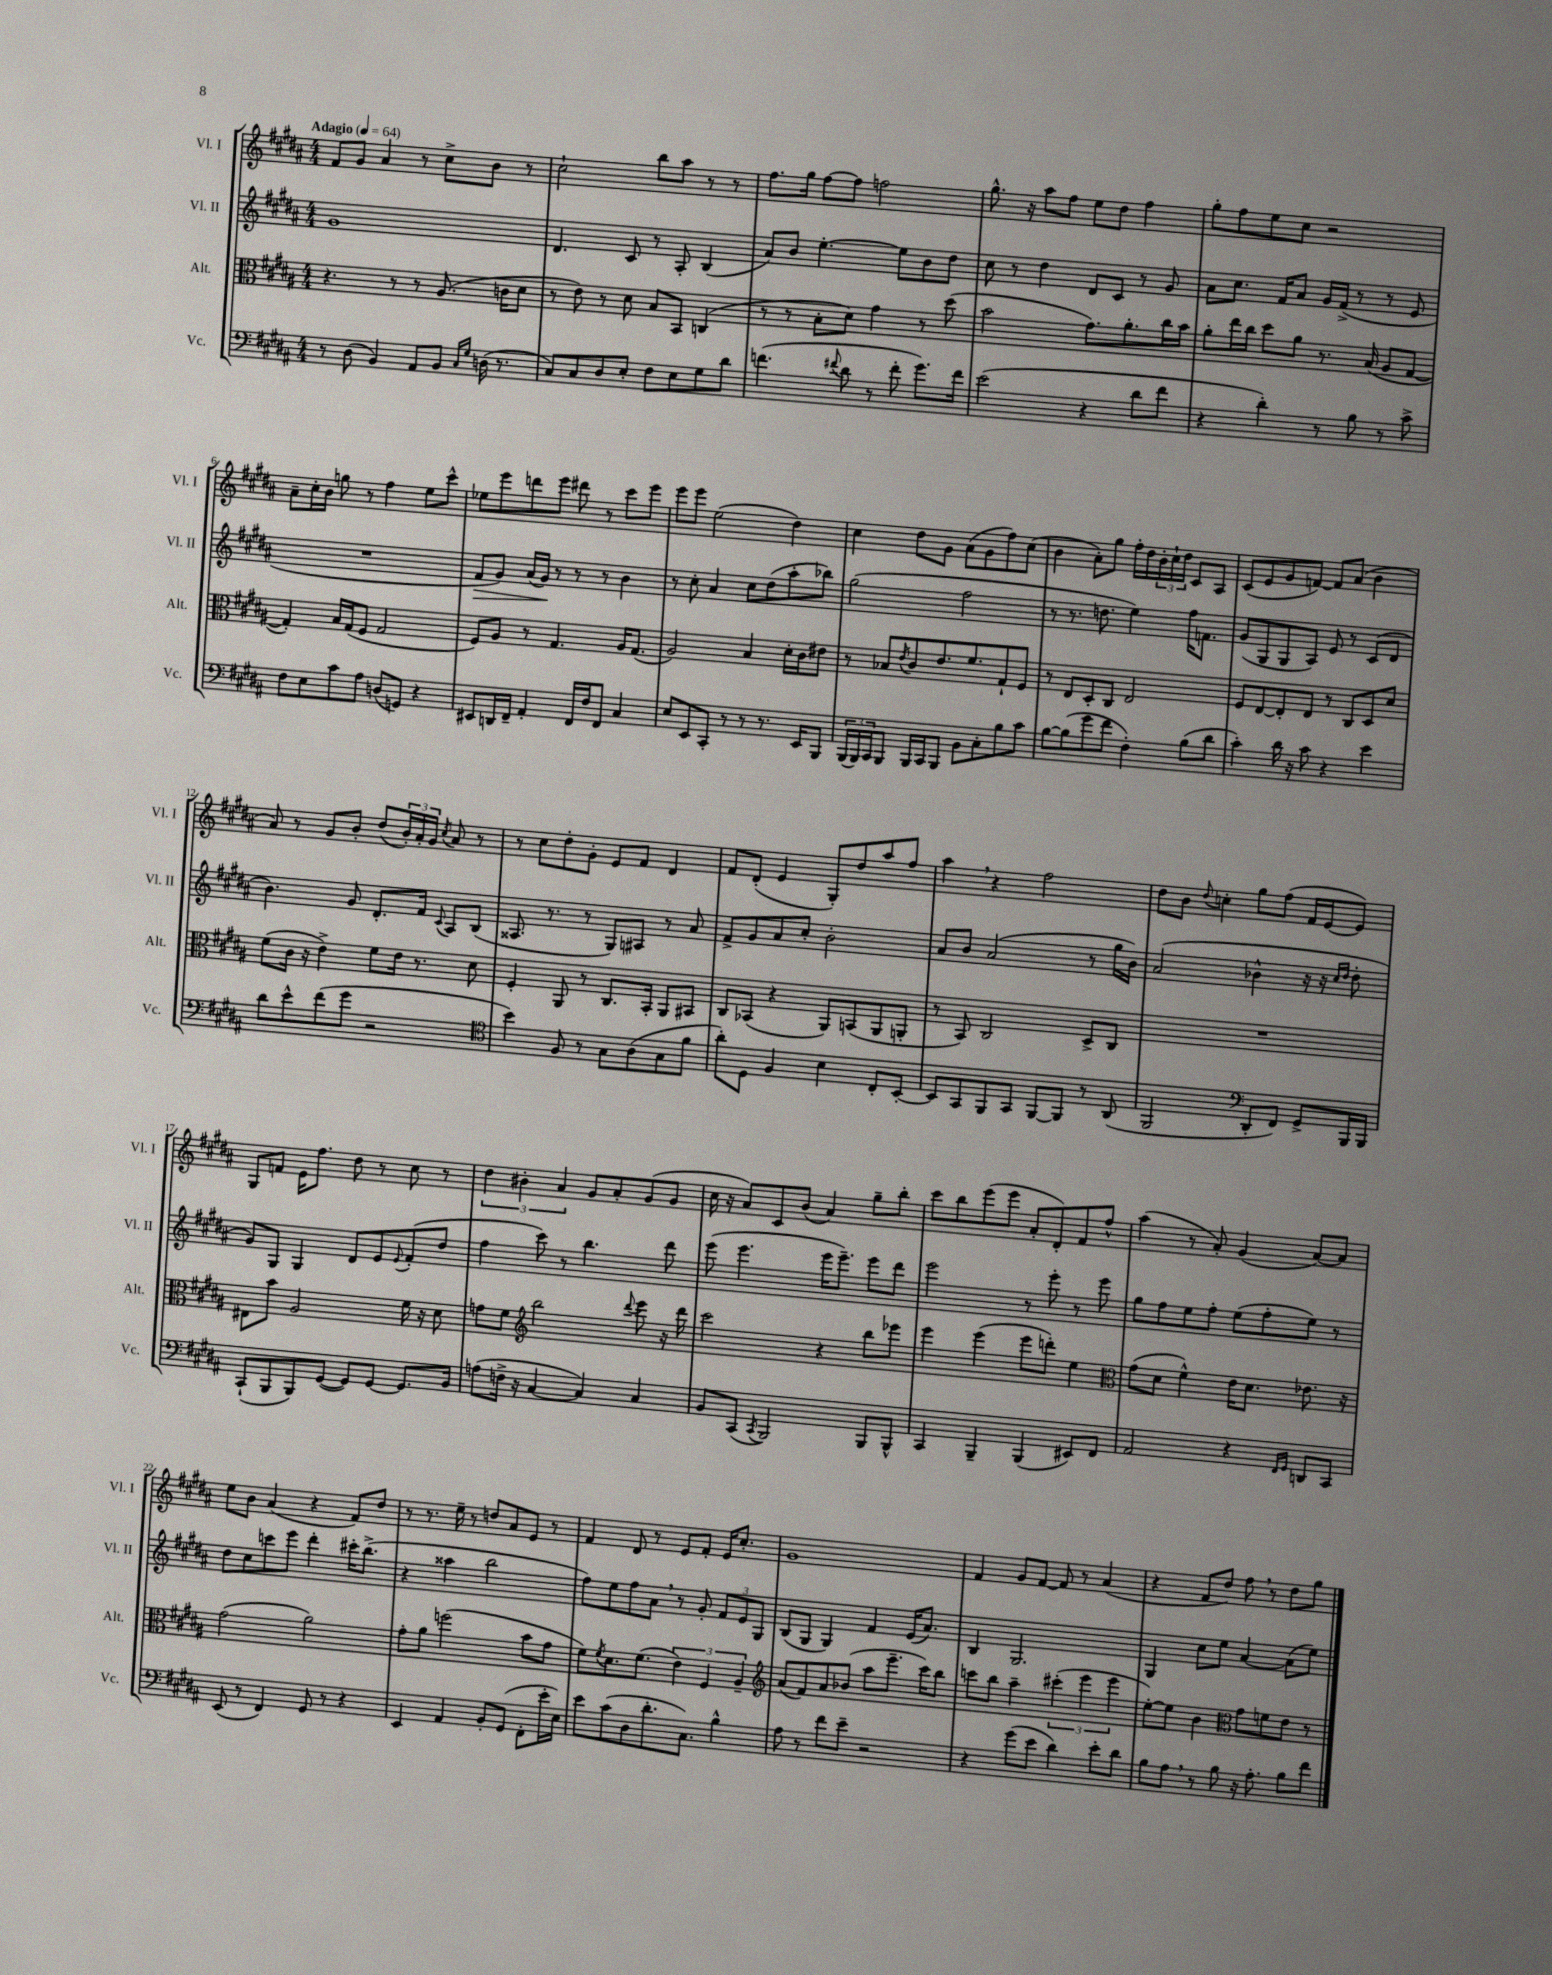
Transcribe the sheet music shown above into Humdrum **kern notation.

**kern	**kern	**kern	**dynam	**kern
*part4	*part3	*part2	*part2	*part1
*staff4	*staff3	*staff2	*staff2	*staff1
*I"Vc.	*I"Alt.	*I"Vl. II	*	*I"Vl. I
*I'Vc.	*I'Alt.	*I'Vl. II	*	*I'Vl. I
*clefF4	*clefC3	*clefG2	*	*clefG2
*k[f#c#g#d#a#]	*k[f#c#g#d#a#]	*k[f#c#g#d#a#]	*	*k[f#c#g#d#a#]
*M4/4	*M4/4	*M4/4	*	*M4/4
*MM64	*MM64	*MM64	*	*MM64
=1	=1	=1	=1	=1
!	!	!	!	!LO:TX:a:B:t=Adagio
8r	4.r	1g#	.	8f#/L
(8D#\	.	.	.	8g#/J
4BB/)	.	.	.	4a#/
.	8r	.	.	.
8AA#/L	8r	.	.	8r
8BB/J	(8.A#/	.	.	8cc#^\L
16qqC#/LL	.	.	.	.
16qqG#/JJ	.	.	.	.
(16Dn\	.	.	.	8b\J
8.r	16cn\KL	.	.	.
.	8d#\J	.	.	8r
=2	=2	=2	=2	=2
8C#/L)	8r	4.d#/	.	2cc#`\
8C#/	8e\)	.	.	.
8D#/	8r	.	.	.
8E'/J	8d#\	8c#/	.	.
8F#\L	8B/L	8r	.	8bb\L
8E\	8BB/J	8A#'/	.	8aa#\J
8G#\	(4Cn/	(4B/	.	8r
8d#\J	.	.	.	8r
=3	=3	=3	=3	=3
(4.fn\	8r	8a#/L)	.	8.ff#\L
.	8r	8b/J	.	.
.	.	.	.	16gg#\Jk
.	8B'\L	[4.ee'\	.	[8ff#\L
8qqf#X/	.	.	.	.
8d#\	8d#\J)	.	.	8ff#\J]
8r	4g#\	.	.	2ffn\
8f#'\	.	8ee\L]	.	.
8.g#\L)	8r	8b\	.	.
.	(8dd#\	8dd#\J	.	.
16f#\Jk	.	.	.	.
=4	=4	=4	=4	=4
(2e\	2b\	8cc#\	.	8.gg#^^\
.	.	8r	.	.
.	.	.	.	16r
.	.	4dd#\	.	8aa#\L
.	.	.	.	8ff#\J
4r	8.g#\L)	8d#/L	.	8ee\L
.	.	8c#/J	.	8dd#\J
.	8.a#'\	.	.	.
8d#\L	.	8r	.	4ff#\
8f#\J	16cc#\L	8g#/	.	.
.	16b\JJ	.	.	.
=5	=5	=5	=5	=5
4r	8a#'\L	8a#\L	.	8gg#'\L
.	16ee\L	8.cc#\J	.	8ff#\
.	16cc#\JJ	.	.	.
4d#'\)	8dd#\L	.	.	8ee\
.	.	16f#/KL	.	.
.	8a#\J	8a#/J	.	8cc#\J
8r	8.r	16g#/LL	.	2r
.	.	(16f#^/JJ	.	.
8B\	.	8r	.	.
.	(16B/	.	.	.
8r	8A#/L	8r	.	.
8c#^\	[8G#/J	8e/	.	.
!!LO:LB:g=z
=6	=6	=6	=6	=6
8F#\L	4G#'/])	1r	.	8a#~\L
8E\	.	.	.	16cc#'\L
.	.	.	.	16b\JJ
8c#\	16B/LL	.	.	8ggn\
.	(16G#/J	.	.	.
8A#\J	8F#/J	.	.	8r
(8Dn/L	2G#/	.	.	4ff#\
8GGn/J)	.	.	.	.
4r	.	.	.	8ee\L
.	.	.	.	8ccc#^^\J
=7	=7	=7	=7	=7
!	!	!	!LO:HP:b	!
8EE#X/L	8F#/L)	8f#/L	>	8ee-X\L
16DDn/L	8A#/J	8g#/J)	.	8eee\
16FF#~/JJ	.	.	.	.
4AA#'/	8r	(16a#/LL	.	8dddn\
.	.	16g#/JJ)	.	.
.	4.G#/	8r	]	8eee\J
16FF#/LL	.	8r	.	8ddd#X\
16F#/J	.	.	.	.
8FF#/J	.	8r	.	8r
4C#/	16A#/KL	4b\	.	8ccc#\L
.	(8.G#/J	.	.	.
.	.	.	.	8eee\J
=8	=8	=8	=8	=8
8E/L	2A#/)	8r	.	8eee\L
8EE/	.	8cc#'\	.	8eee\J
8CC#'/J	.	4a#/	.	(2ee\
8r	.	.	.	.
8r	4B/	8cc#\L	.	.
8.r	.	(8dd#\	.	.
.	16d#'\LL	8aa#'\	.	4dd#\)
16EE/KL	16c#\J	.	.	.
8BBB/J	8e#X\J	8bb-X\J)	.	.
=9	=9	=9	=9	=9
(24BBB/LL	8r	(2gg#\	.	4cc#\
24BBB/)	.	.	.	.
24CC#/J	.	.	.	.
8BBB/J	8B-X/L	.	.	.
.	8qe/	.	.	.
16BBB/LL	8c#/	.	.	8dd#\L
16CC#/J	.	.	.	.
8BBB/J	8.e/	.	.	8g#\J
8BB\L	.	2ff#\	.	(8a#\L
.	8.f#/	.	.	.
8C#'\	.	.	.	8g#\
8B\	8G#`/	.	.	8ff#\)
8c#\J	8F#/J	.	.	(8cc#\J
=10	=10	=10	=10	=10
[8B\L	8r	8r	.	4b\
(8B\]	8E/L	8.r	.	.
8g#\	8D#'/	.	.	8a#'\L)
.	.	8.ddn\	.	.
8f#\J	8C#/J	.	.	8gg#\J
4F#'\)	2E/	4ee\)	.	16ff#'\LL
.	.	.	.	16dd#\
.	.	.	.	24b'\
.	.	.	.	24cc#`\
.	.	.	.	24dd#\JJ
(8B\L	.	16ff#\KL	.	8c#/L
.	.	8.fn\J	.	.
8d#\J	.	.	.	8A#/J
=11	=11	=11	=11	=11
4c#'\)	8F#/L	(8g#/L	.	(8c#/L
.	[8E/	8G#/	.	8e/
16d#\	8E'/]	8G#/	.	8g#/
16r	.	.	.	.
8c#\	8E/J	8A#/J)	.	[8fn/J)
4r	8r	8e/	.	8f/L]
.	8C#/L	8r	.	(8a#/J
4e\	8D#/	(8c#/L	.	4b\
.	8d#/J	8d#/J	.	.
!!LO:LB:g=z
=12	=12	=12	=12	=12
8d#\L	(8f#\L	4.b\)	.	8a#/)
8e^^\	16c#\Jk	.	.	8r
.	16r	.	.	.
(8f#\	4e^\)	.	.	8g#/L
8g#\J	.	8g#/	.	8b'/J
2r	8f#\L	8.d#'/L	.	(8dd#/L
.	16e\Jk	.	.	24b'/L)
.	.	.	.	24a#'/
.	8.r	16f#/Jk	.	.
.	.	.	.	24g#/JJ
.	.	8qqc#/	.	8qcc#/
.	.	8A#/L	.	8a#/
.	8d#\	(8B/J	.	8r
=13	=13	=13	=13	=13
*clefC4	*	*	*	*
4b\)	4F#'/	8.A##X/	.	8r
.	.	.	.	8cc#\L
.	.	8.r	.	.
8F#/	8AA#/	.	.	8dd#'\
8r	8r	8r	.	8g#'\J
8G#\L	8.C#/L	8G#/L)	.	8e/L
(8A#\	.	8A#X/J	.	8f#/J
.	16BB'/Jk	.	.	.
8G#\	8AA#/L	8r	.	4d#/
8f#\J	8BB#X/J	8a#/	.	.
=14	=14	=14	=14	=14
8a#'\L)	8C#/L	8f#^/L	.	8f#/L
8D#\J	(8BB-X/J	8g#/	.	(8d#'/J
4F#/	4r	8a#/	.	4e/
.	.	8cc#'/J	.	.
4B\	8AA#/L)	2b'\	.	8G#'/L)
.	(8BBn/	.	.	8dd#/
8C#'/L	8AA#/	.	.	8aa#/
[8BB'/J	8AAn'/J	.	.	8ff#/J
=15	=15	=15	=15	=15
8BB/L]	8r	8a#/L	.	4aa#,\
8GG#/	8BB/)	8b/J	.	.
8FF#/	2C#/	(2a#/	.	4r
8GG#/J	.	.	.	.
[8FF#/L	.	.	.	2ff#\
8FF#/J]	.	.	.	.
8r	8D#^/L	8r	.	.
(8AA#/	8C#/J	16gg#\LL	.	.
.	.	16b\JJ)	.	.
=16	=16	=16	=16	=16
2FF#/	1r	(2a#/	.	8dd#\L
.	.	.	.	8b\J
.	.	.	.	8qqdd#/
.	.	.	.	4ccn'\
*clefF4	*	*	*	*
8DD#'/L	.	4b-X^^\	.	8gg#\L
8FF#/J)	.	.	.	(8ff#\J
8GG#^/L	.	16r	.	16f#/LL
.	.	16r	.	[16e/J
.	.	16qqcc#/LL	.	.
.	.	16qqdd#/JJ	.	.
16BBB/L	.	8dd#'\	.	8e/J])
16BBB/JJ	.	.	.	.
!!LO:LB:g=z
=17	=17	=17	=17	=17
(8CC#`/L	8E#X\L	8g#/L)	.	8G#/L
8BBB/	8b\J	8G#/J	.	8fn/J
8BBB/)	2A#/	4G#/	.	16e\KL
.	.	.	.	8.ff#\J
([8GG#/J	.	.	.	.
8GG#/L])	.	8d#/L	.	8dd#\
[8GG#/J	.	8e/	.	8r
.	.	8qqe/	.	.
8.GG#/L]	16f#\	(8f#'/	.	8cc#\
.	16r	.	.	.
.	8d#\	8dd#/J	.	8r
16BB/Jk	.	.	.	.
=18	=18	=18	=18	=18
(8An\L	8gn\L	4ff#\	.	6dd#\
16Fn^\Jk	8f#\J	.	.	.
.	.	.	.	6b#X'\
16r	.	.	.	.
*	*clefG2	*	*	*
[4C#/	2bb\	8ccc#\)	.	.
.	.	.	.	6a#/
.	.	8r	.	.
4C#/])	.	4.bb\	.	8g#/L
.	.	.	.	8a#'/
.	8qqddd#/	.	.	.
4C#/	8eee\	.	.	(8g#/
.	16r	8ddd#\	.	8g#/J
.	16ddd#\	.	.	.
=19	=19	=19	=19	=19
8BB/L	2ccc#\	(8eee\	.	16cc#\
.	.	.	.	16r
(8CC#/J	.	4.eee\	.	8a#/L)
8qCC#/	.	.	.	.
2BBB/)	.	.	.	8c#/
.	.	.	.	(8b/J
.	4r	16eee\KL	.	4a#/)
.	.	8.eee~\J)	.	.
8BBB/L	8bb\L	8eee\L	.	8gg#~\L
8BBB^^/J	8eee-X\J	8ddd#\J	.	8bb'\J
=20	=20	=20	=20	=20
4CC#/	4eee\	2eee\	.	8ccc#\L
.	.	.	.	8bb\
4BBB~/	(4eee\	.	.	(8eee\
.	.	.	.	8eee\J
(4BBB/	8eee\L	8r	.	8a#'/L
.	8dddn'\J)	8eee'\	.	8d#'/)
8EE#X/L)	4ee\	8r	.	8f#/
8FF#/J	.	8eee\	.	8ff#^^/J
=21	=21	=21	=21	=21
*	*clefC3	*	*	*
2AA#/	(8g#\L	8gg#\L	.	(4aa#\
.	8d#\J	8ff#\	.	.
.	4f#^^\)	8ee\	.	8r
.	.	8ff#'\J	.	8a#'/)
4r	16e\KL	(8ee\L	.	(4g#/
.	8.d#\J	.	.	.
.	.	8ff#'\	.	.
16qqFF#/LL	.	.	.	.
16qqGG#/JJ	.	.	.	.
8DDn/L	8.e-X\	8ee\J)	.	[8a#/L)
8CC#/J	.	8r	.	8a#/J]
.	16r	.	.	.
!!LO:LB:g=z
=22	=22	=22	=22	=22
(8EE/	(2g#\	8dd#\L	.	8ee\L
8r	.	8cc#\	.	8b\J
4FF#/)	.	8cccn\	.	(4a#/
.	.	8eee\J	.	.
8GG#/	2a#\)	4ddd#'\	.	4r
8r	.	.	.	.
4r	.	16ccc#X'\KL	.	8f#/L)
.	.	(8.bb^\J	.	.
.	.	.	.	8dd#/J
=23	=23	=23	=23	=23
4EE/	8g#'\L	4r	.	8r
.	8a#\J	.	.	8.r
4AA#/	(2ffn\	4aa##X\	.	.
.	.	.	.	16ee~\
.	.	.	.	8r
8BB'/L	.	2bb\	.	8ddn/L
(8GG#/J	.	.	.	8a#/
8FF#'\L	8b\L	.	.	8e/J
16e'\L	8g#\J	.	.	8r
16E\JJ)	.	.	.	.
=24	=24	=24	=24	=24
8e\L	8f#\L)	8ff#\L)	.	4f#/
.	8qf#/	.	.	.
(8c#\	8.d#\	8ee\	.	.
8D#\	.	8ff#\	.	8d#/
.	(8.f#\J	.	.	.
8.d#'\	.	8a#,\J	.	8r
.	6e\)	8r	.	8e/L
8.C#\J)	.	.	.	.
.	.	8g#'/	.	8f#'/J
.	6F#/	.	.	.
4B^^\	.	12f#/L	.	16e/KL
.	.	.	.	8.cc#'/J
.	6A#~/	12e/	.	.
.	.	12G#/J	.	.
=25	=25	=25	=25	=25
*	*clefG2	*	*	*
8A#\	(8a#/L	(8B/L	.	1g#
8r	8f#/)	8G#/J	.	.
8f#\L	8a#/	4G#/)	.	.
8e~\J	(8b-X/J	.	.	.
2r	8aa#\L	4f#/	.	.
.	8.eee~\J	.	.	.
.	.	(16e/KL	.	.
.	16ccc#\KL)	8.a#/J)	.	.
.	8bb\J	.	.	.
=26	=26	=26	=26	=26
4r	8cccn\L	4B/	.	4f#/
.	8bb\J	.	.	.
(8g#\L	4aa#~\	2.G#/	.	8g#/L
8e\J	.	.	.	[8f#/J
4d#\)	(6ccc#X'\	.	.	8f#/]
.	.	.	.	8r
.	6eee\	.	.	.
8e'\L	.	.	.	(4a#/
.	6eee\	.	.	.
8d#\J	.	.	.	.
=27	=27	=27	=27	=27
8B\L	[8ee'\L)	4G#/	.	4r
8A#,\J	8ee\J]	.	.	.
8r	4b\	8cc#\L	.	8f#/L
8B\	.	8ee\J	.	8dd#/J)
*	*clefC3	*	*	*
16r	8g#\L	[4a#/	.	8ff#,\
8.A#'\	.	.	.	.
.	8fn\	.	.	8r
8B\L	8e\J	(8a#\L]	.	8dd#\L
8f#\J	8r	8ee\J)	.	8gg#\J
==	==	==	==	==
*-	*-	*-	*-	*-
